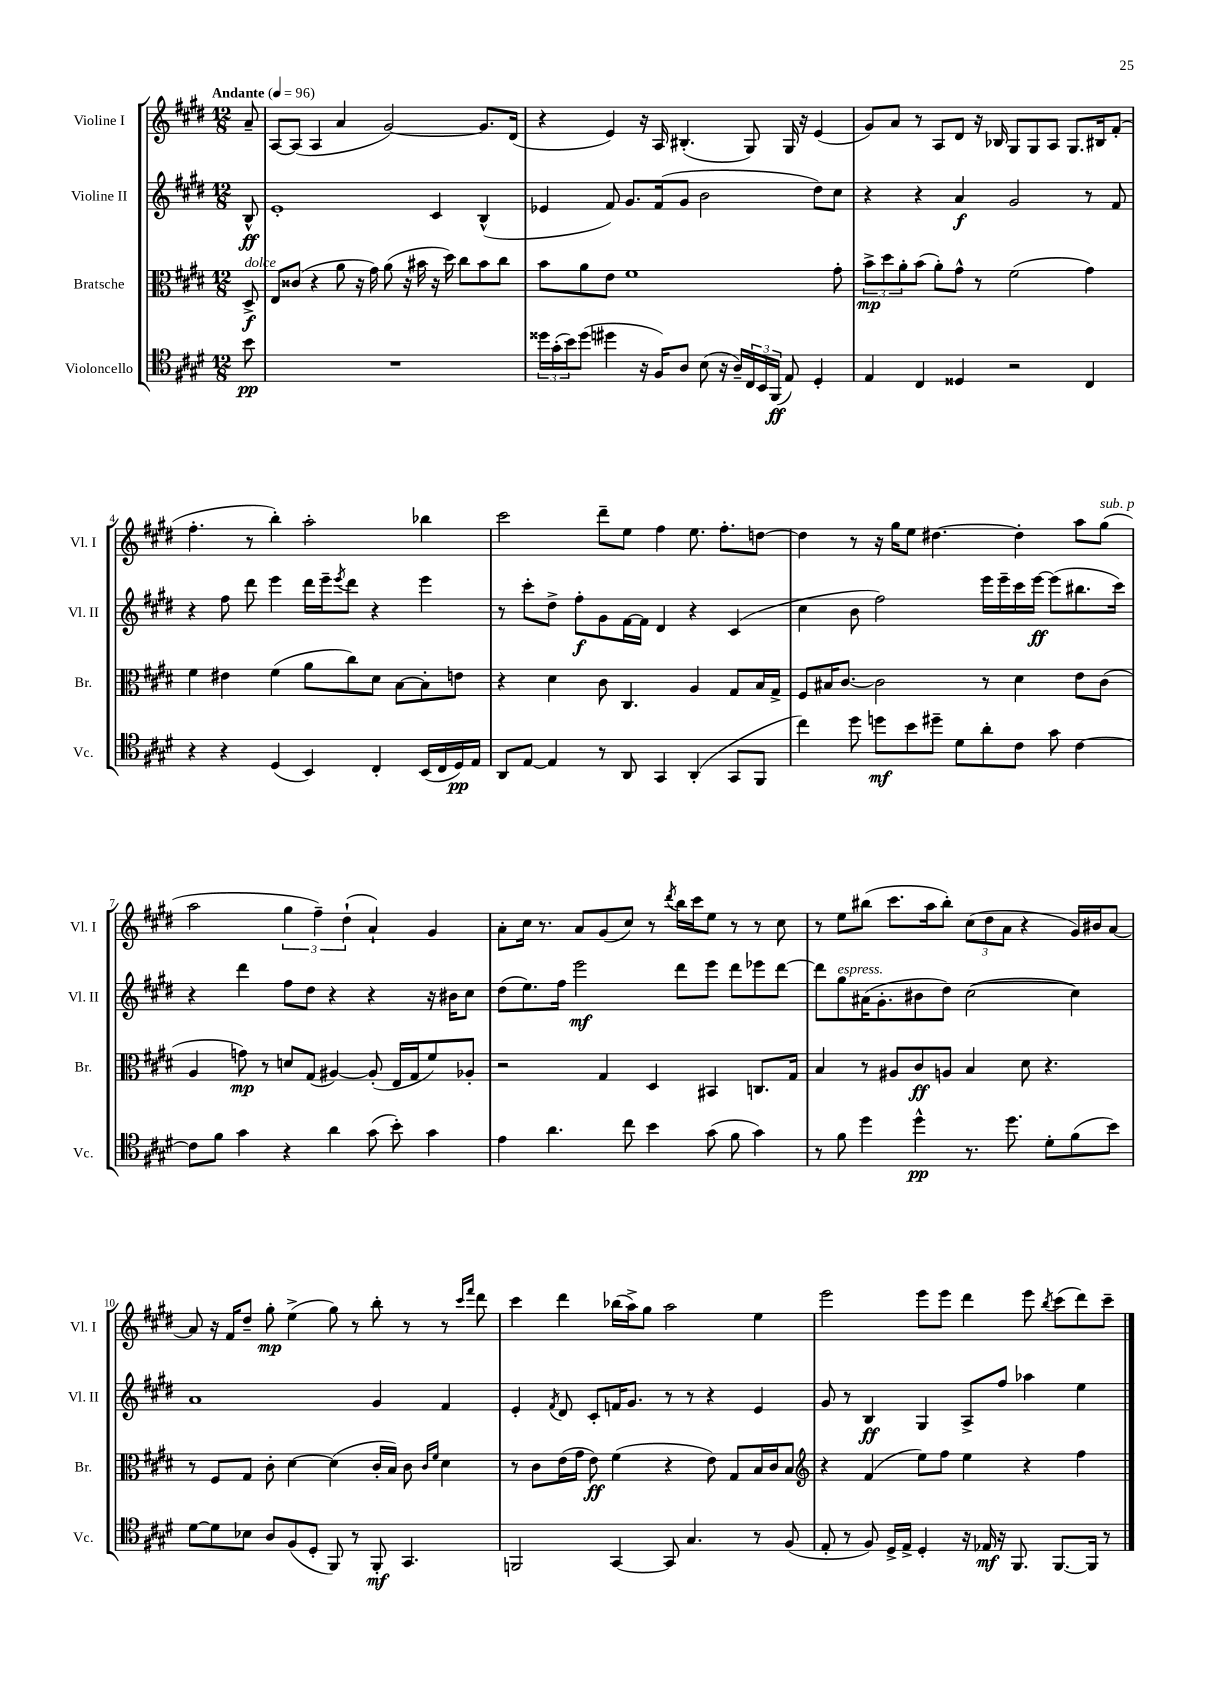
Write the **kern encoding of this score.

**kern	**kern	**kern	**kern
*staff4	*staff3	*staff2	*staff1
*clefC4	*clefC3	*clefG2	*clefG2
*k[f#c#g#d#]	*k[f#c#g#d#]	*k[f#c#g#d#]	*k[f#c#g#d#]
*M12/8	*M12/8	*M12/8	*M12/8
*MM96	*MM96	*MM96	*MM96
8b	8D#^	8B^^	8a~
=	=	=	=
1.r	8E	1e'	[8A
.	(8c##	.	(8A]
.	4r	.	4A
.	8a	.	4a
.	16r	.	.
.	16g#)	.	.
.	(8a	.	[2g#)
.	16r	.	.
.	16b#	.	.
.	16r	4c#	.
.	16dd#)	.	.
.	8cc#	.	.
.	8b#	(4B^^	8.g#]
.	8cc#	.	.
.	.	.	(16d#
=	=	=	=
24dd##	8b	4e-	4r
(24g#'	.	.	.
24b)	.	.	.
(8dd##	8a	.	.
4dd#	8e	8f#)	4e)
.	1f#	8.g#	.
16r	.	.	16r
16F#)	.	(16f#	16A
8A	.	8g#	(4.B#'
(8B	.	2b	.
16r	.	.	.
16A~)	.	.	.
24C#	.	.	8G#)
24BB	.	.	.
(24FF#	.	.	.
8E)	.	.	16G#
.	.	.	16r
4D#'	.	8dd#)	(4e
.	8g#'	8cc#	.
=	=	=	=
4E	12b^	4r	8g#)
.	12dd#	.	.
.	.	.	8a
.	12a'	.	.
4C#	(8b	4r	8r
.	8a')	.	8A
4D##	8g#^^	4a	8d#
.	8r	.	16r
.	.	.	16B-
2r	(2f#	2g#	8G#
.	.	.	8G#
.	.	.	8A
.	.	.	8.G#
4C#	4g#)	8r	.
.	.	.	16B#
.	.	8f#	(8f#'
=	=	=	=
4r	4f#	4r	4.ff#'
4r	4e#	8ff#	.
.	.	8ddd#	8r
(4D#	(4f#	4eee	4bb')
4BB)	8a	16ddd#	2aa'
.	.	16eee~	.
.	.	8qeee	.
.	8cc#)	8ddd#	.
4C#'	8d#	4r	.
.	[8B	.	.
(16BB	8B']	4eee	4bb-
16C#	.	.	.
16D#)	8e	.	.
16E	.	.	.
=	=	=	=
8AA	4r	8r	2ccc#
[8E	.	8ccc#'	.
4E]	4d#	8dd#^	.
.	.	8ff#'	.
8r	8c#	8g#	8ddd#~
8AA	4.C#	[16f#	8ee
.	.	16f#]	.
4GG#	.	4d#	4ff#
(4AA'	4A	4r	8.ee
.	.	.	8.ff#'
8GG#	8G#	(4c#	.
8FF#	16B	.	[8dd
.	16G#^	.	.
=	=	=	=
4cc#)	8F#	4cc#	4dd]
.	16B#	.	.
.	[8.c#	.	.
8dd#	.	8b	8r
8dd	2c#]	2ff#)	16r
.	.	.	16gg#
8b	.	.	8ee
8dd#~	.	.	[4.dd#
8d#	.	.	.
8a'	8r	16eee	.
.	.	16eee~	.
8c#	4d#	16ccc#	4dd#']
.	.	[16eee	.
8g#	.	(8eee]	.
[4c#	8e	8.bb#	8aa
.	(8c#	.	(8gg#
.	.	16ccc#)	.
=	=	=	=
8c#]	4A	4r	2aa
8f#	.	.	.
4g#	8g)	4ddd#	.
.	8r	.	.
4r	8d	8ff#	6gg#
.	(8G#	8dd#	.
.	.	.	6ff#~)
4a	[4A#)	4r	.
.	.	.	(6dd#`
(8g#	(8A#']	4r	4a`)
8b')	16E	.	.
.	16G#	.	.
4g#	8f#)	16r	4g#
.	.	16b#	.
.	8A-'	8cc#	.
=	=	=	=
4e	2r	(8dd#	8a'
.	.	8.ee)	16cc#
.	.	.	8.r
4.a	.	.	.
.	.	16ff#	.
.	.	2eee	8a
.	4G#	.	(8g#
8cc#	.	.	8cc#)
4b	4D#	.	8r
.	.	.	8qddd#
.	.	8ddd#	16bb
.	.	.	16ccc#
(8g#	4BB#	8eee	8ee
8f#	.	8ddd#	8r
4g#)	8.C	8eee-	8r
.	.	[8ddd#	8cc#
.	16G#	.	.
=	=	=	=
8r	4B	8ddd#]	8r
8f#	.	8gg#	8ee
4dd#	8r	(16a#	(8bb#
.	.	8.g#'	.
.	8A#	.	8.ccc#
4dd#^^	8c#	8b#	.
.	.	.	16aa
.	8A	8dd#)	8bb#')
8.r	4B	([2cc#	(12cc#
.	.	.	12dd#
.	.	.	12a
8.dd#	.	.	.
.	8d#	.	4r
8d#'	4.r	.	.
(8f#	.	4cc#])	16g#)
.	.	.	16b#
8b)	.	.	[8a
=	=	=	=
[8d#	8r	1a	8a]
8d#]	8F#	.	16r
.	.	.	16f#
8B-	8G#	.	8dd#~
8A	8c#'	.	8gg#'
(8F#	[4d#	.	(4ee^
8D#'	.	.	.
8FF#)	(4d#]	.	8gg#)
8r	.	.	8r
8FF#'	16c#'	4g#	8bb'
.	16B)	.	.
4.GG#	8c#	.	8r
.	16qqc#	.	.
.	16qqf#	.	.
.	4d#	4f#	8r
.	.	.	16qqccc#
.	.	.	16qqfff#
.	.	.	8ddd#
=	=	=	=
2FF	8r	4e'	4ccc#
.	8c#	.	.
.	.	8qf#	.
.	(16e	8d#	4ddd#
.	16g#	.	.
.	8e)	8c#'	.
[4GG#	(4f#	16f	(16bb-
.	.	8.g#	16aa^)
.	.	.	8gg#
8GG#]	4r	8r	2aa
4.G#	.	8r	.
.	8e)	4r	.
.	8G#	.	.
8r	16B	4e	4ee
.	16c#	.	.
(8F#	8B	.	.
=	=	=	=
*	*clefG2	*	*
8E'	4r	8g#	2eee
8r	.	8r	.
8F#)	(4f#	4B	.
16D#^	.	.	.
16E^	.	.	.
4D#'	8ee)	4G#	8eee
.	8ff#	.	8eee
16r	4ee	8A^	4ddd#
16E-	.	.	.
16r	.	8ff#	.
8.FF#	.	.	.
.	4r	4aa-	8eee
.	.	.	8qbb
[8.FF#	.	.	(8ccc#
.	4ff#	4ee	8ddd#)
16FF#]	.	.	.
8r	.	.	8ccc#~
==	==	==	==
*-	*-	*-	*-
